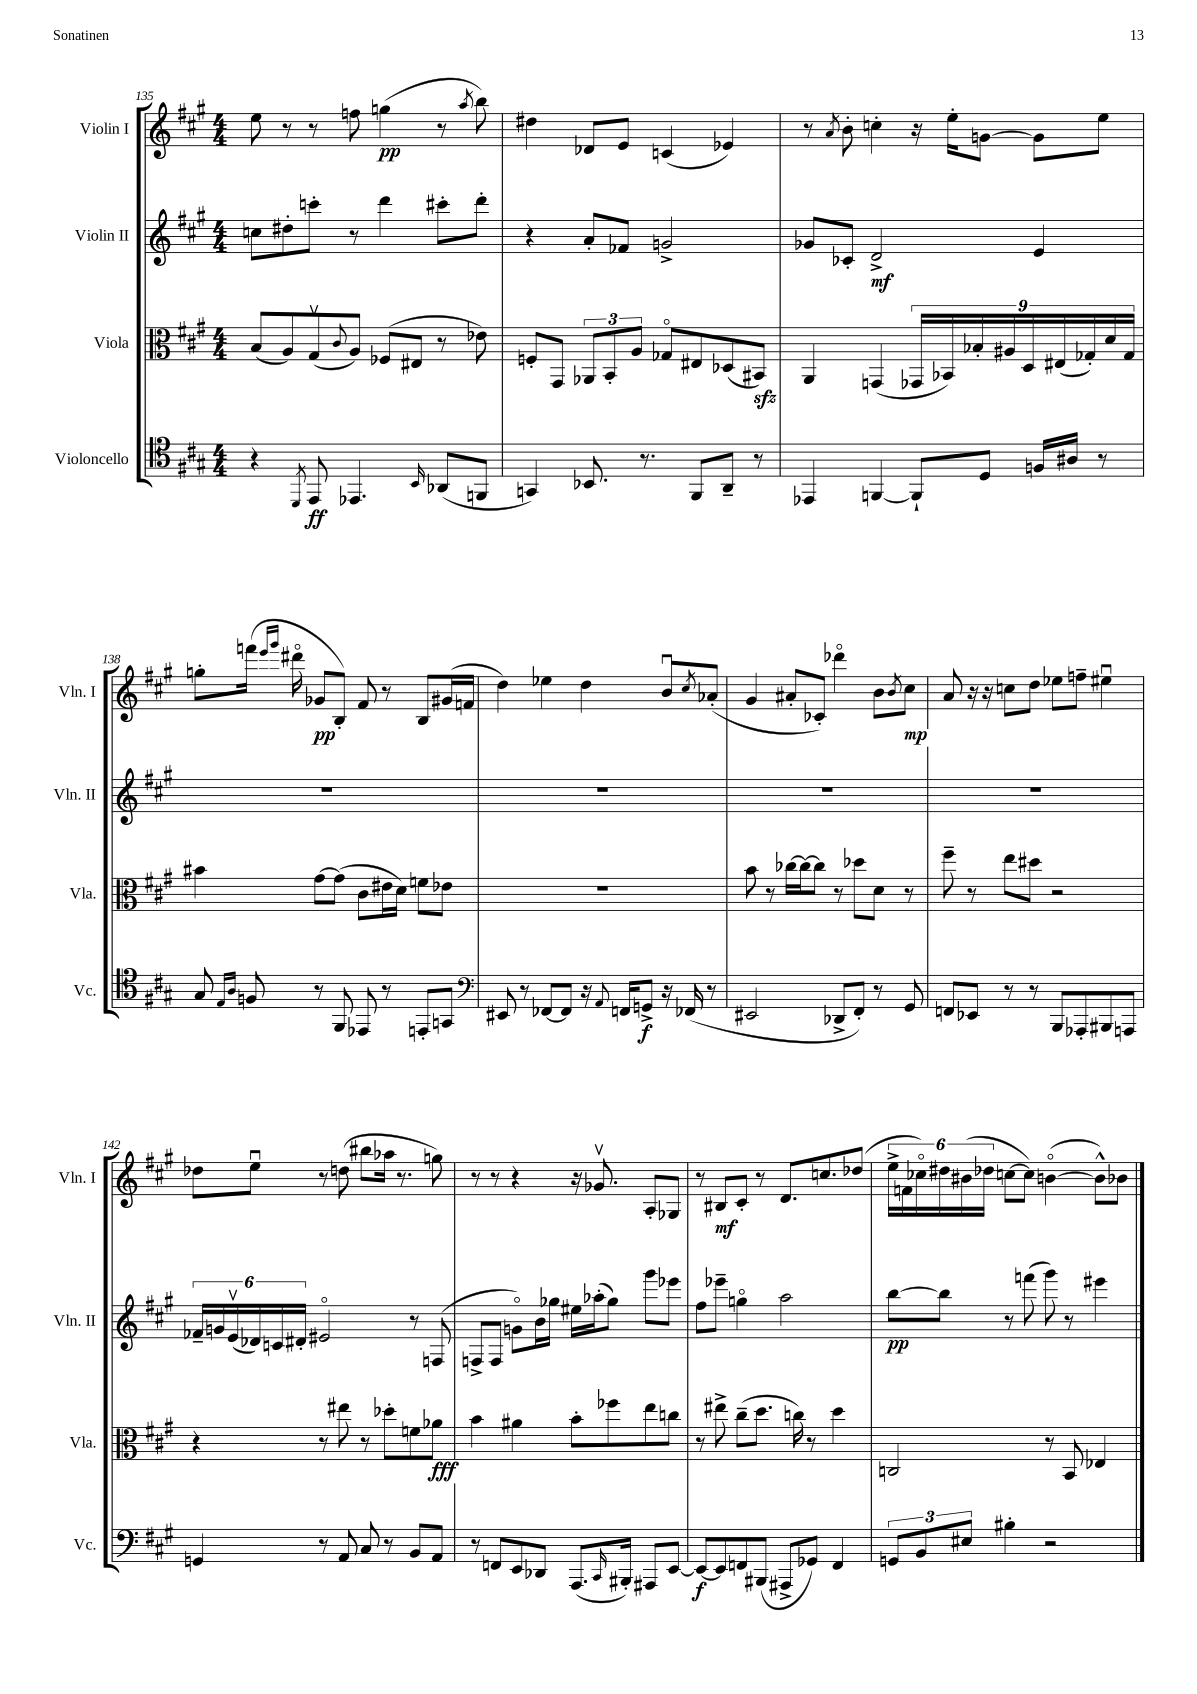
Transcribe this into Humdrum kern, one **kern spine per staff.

**kern	**dynam	**kern	**dynam	**kern	**dynam	**kern	**dynam
*part4	*part4	*part3	*part3	*part2	*part2	*part1	*part1
*staff4	*staff4	*staff3	*staff3	*staff2	*staff2	*staff1	*staff1
*I"Violoncello	*	*I"Viola	*	*I"Violin II	*	*I"Violin I	*
*I'Vc.	*	*I'Vla.	*	*I'Vln. II	*	*I'Vln. I	*
*clefC4	*	*clefC3	*	*clefG2	*	*clefG2	*
*k[f#c#g#]	*	*k[f#c#g#]	*	*k[f#c#g#]	*	*k[f#c#g#]	*
*M4/4	*	*M4/4	*	*M4/4	*	*M4/4	*
=135	=135	=135	=135	=135	=135	=135	=135
4r	.	(8B/L	.	8ccn\L	.	8ee\	.
.	.	8A/)	.	8dd#X'\	.	8r	.
8qDD/	.	.	.	.	.	.	.
8EE/	ff	(8G#v/	.	8cccn'\J	.	8r	.
.	.	8qqc#/	.	.	.	.	.
4.EE-X/	.	8A/J)	.	8r	.	8ffn\	.
.	.	(8F-X/L	.	4ddd\	.	(4ggn\	pp
.	.	8E#X/J	.	.	.	.	.
16qqBB/	.	.	.	.	.	.	.
(8AA-X/L	.	8r	.	8ccc#X'\L	.	8r	.
.	.	.	.	.	.	8qaa/	.
8FFn/J	.	8e-X\)	.	8ddd'\J	.	8bb\)	.
=136	=136	=136	=136	=136	=136	=136	=136
4GGn/)	.	8Fn'/L	.	4r	.	4dd#X\	.
.	.	8GG#/J	.	.	.	.	.
8.BB-X/	.	12AA-X/L	.	8a'/L	.	8d-X/L	.
.	.	12BB'/	.	.	.	.	.
.	.	.	.	8f-X/J	.	8e/J	.
.	.	12A/J	.	.	.	.	.
8.r	.	.	.	.	.	.	.
.	.	8G-X/L	.	2gn^/	.	(4cn/	.
8FF#/L	.	8E#X/	.	.	.	.	.
8AA~/J	.	(8D-X/	.	.	.	4e-X/)	.
8r	.	8BB#Xzz/J)	.	.	.	.	.
=137	=137	=137	=137	=137	=137	=137	=137
4EE-X/	.	4AA/	.	8g-X/L	.	8r	.
.	.	.	.	.	.	8qa/	.
.	.	.	.	8c-X'/J	.	8b'\	.
[4FFn/	.	(4GGn/	.	2d^/	mf	4ccn'\	.
8FF`/L]	.	18GG-X/LL	.	.	.	16r	.
.	.	18BB-X/)	.	.	.	.	.
.	.	.	.	.	.	16ee'\KL	.
.	.	18B-X'/	.	.	.	.	.
8D/J	.	.	.	.	.	[8gn\J	.
.	.	18A#X/	.	.	.	.	.
.	.	18D/	.	.	.	.	.
16Fn/LL	.	.	.	4e/	.	8g\L]	.
.	.	(18E#X/	.	.	.	.	.
16A#X/JJ	.	.	.	.	.	.	.
.	.	18G-X'/)	.	.	.	.	.
8r	.	.	.	.	.	8ee\J	.
.	.	18d/	.	.	.	.	.
.	.	18G-/JJ	.	.	.	.	.
!!LO:LB:g=z
=138	=138	=138	=138	=138	=138	=138	=138
8G#/	.	4b#X\	.	1r	.	8ggn'\L	.
16qqE/LL	.	.	.	.	.	.	.
16qqA/JJ	.	.	.	.	.	.	.
8Fn/	.	.	.	.	.	(16fffn\Jk	.
.	.	.	.	.	.	16qqeee/LL	.
.	.	.	.	.	.	16qqggg#/JJ	.
.	.	.	.	.	.	16ddd#X\	.
8r	.	[8g#\L	.	.	.	8g-X/L	pp
8FF#/	.	(8g#\J]	.	.	.	8B'/J)	.
8EE-X/	.	8c#\L	.	.	.	8f#/	.
8r	.	16e#X\L	.	.	.	8r	.
.	.	16d\JJ)	.	.	.	.	.
8EEn'/L	.	8fn\L	.	.	.	8B/L	.
8GGn/J	.	8e-X\J	.	.	.	(16g#X/L	.
.	.	.	.	.	.	16fn/JJ	.
=139	=139	=139	=139	=139	=139	=139	=139
*clefF4	*	*	*	*	*	*	*
8EE#X/	.	1r	.	1r	.	4dd\)	.
8r	.	.	.	.	.	.	.
[8FF-X/L	.	.	.	.	.	4ee-X\	.
8FF-/J]	.	.	.	.	.	.	.
16r	.	.	.	.	.	4dd\	.
8qqAA/	.	.	.	.	.	.	.
16FFn/KL	.	.	.	.	.	.	.
8GGn^/J	f	.	.	.	.	.	.
16r	.	.	.	.	.	8bu/L	.
(16FF-X/	.	.	.	.	.	.	.
.	.	.	.	.	.	8qcc#/	.
8r	.	.	.	.	.	(8a-X'/J	.
=140	=140	=140	=140	=140	=140	=140	=140
2EE#X/	.	8b\	.	1r	.	4g#/	.
.	.	8r	.	.	.	.	.
.	.	[16cc-X\LL	.	.	.	8a#X'/L	.
.	.	16cc-\J_	.	.	.	.	.
.	.	8cc-\J]	.	.	.	8c-X'/J)	.
8DD-X^/L	.	8r	.	.	.	4ddd-X\	.
8FF#'/J)	.	8dd-X\L	.	.	.	.	.
8r	.	8d\J	.	.	.	8b\L	.
.	.	.	.	.	.	8qb/	.
8GG#/	.	8r	.	.	.	8cc#\J	mp
=141	=141	=141	=141	=141	=141	=141	=141
8FFn/L	.	8ff#~\	.	1r	.	8a/	.
8EE-X/J	.	8r	.	.	.	16r	.
.	.	.	.	.	.	16r	.
8r	.	8ee\L	.	.	.	8ccn\L	.
8r	.	8dd#X\J	.	.	.	8dd\J	.
8BBB/L	.	2r	.	.	.	8ee-X\L	.
8AAA-X'/	.	.	.	.	.	8ffn~\J	.
8BBB#X/	.	.	.	.	.	4ee#Xu\	.
8AAAn/J	.	.	.	.	.	.	.
!!LO:LB:g=z
=142	=142	=142	=142	=142	=142	=142	=142
4GGn/	.	4r	.	24f-X~/LL	.	8dd-X\L	.
.	.	.	.	24gn/	.	.	.
.	.	.	.	(24ev/	.	.	.
.	.	.	.	24d-X/)	.	8eeu\J	.
.	.	.	.	24cn/	.	.	.
.	.	.	.	24d#X'/JJ	.	.	.
8r	.	8r	.	2e#X/	.	8r	.
8AA/	.	8ee#X\	.	.	.	(8ddn\	.
8C#/	.	8r	.	.	.	8bb#X\L	.
8r	.	8dd-X'\L	.	.	.	16aa-X\Jk	.
.	.	.	.	.	.	8.r	.
8BB/L	.	8fn\	.	8r	.	.	.
8AA/J	.	8a-X\J	fff	(8Fn/	.	8ggn\)	.
=143	=143	=143	=143	=143	=143	=143	=143
8r	.	4b\	.	8Fn^/L	.	8r	.
8FFn/L	.	.	.	8F/J	.	8r	.
8EE/	.	4a#X\	.	8gn\L)	.	4r	.
8DD-X/J	.	.	.	16b\L	.	.	.
.	.	.	.	16gg-X\JJ	.	.	.
(8.AAA/L	.	8b'\L	.	16ee#X\LL	.	16r	.
.	.	.	.	(16aa-X'\J	.	8.g-Xv/	.
.	.	8ff-X\	.	8gg-\J)	.	.	.
16qqCC#/	.	.	.	.	.	.	.
16BBB#X'/Jk)	.	.	.	.	.	.	.
8AAA#X/L	.	8ee\	.	8ggg#\L	.	8A'/L	.
[8EE/J	.	8ccn\J	.	8eee-X\J	.	8G-X/J	.
=144	=144	=144	=144	=144	=144	=144	=144
8EE/L_	f	8r	.	8ff#\L	.	8r	.
8EE/]	.	8ee#X^\	.	8eee-X~\J	.	8B#X/L	mf
8FFn/	.	(8cc#~\L	.	4ggn\	.	8c#'/J	.
(8BBB#X/J	.	8.dd\J	.	.	.	8r	.
8AAA#X^/L	.	.	.	2aa\	.	8.d/L	.
.	.	16ccn\)	.	.	.	.	.
8GG-X/J)	.	8r	.	.	.	.	.
.	.	.	.	.	.	8.ccn/	.
4FF/	.	4dd\	.	.	.	.	.
.	.	.	.	.	.	(8dd-X/J	.
=145	=145	=145	=145	=145	=145	=145	=145
12GGn/L	.	2Cn/	.	[8bb\L	pp	24ee^\LL	.
.	.	.	.	.	.	24fn\	.
12BB/	.	.	.	.	.	24cc-X\)	.
.	.	.	.	8bb\J]	.	24dd#X\	.
12E#X/J	.	.	.	.	.	(24b#X\	.
.	.	.	.	.	.	24dd-X\JJ	.
4B#X'\	.	.	.	8r	.	[8ccn\L	.
.	.	.	.	(8fffn\	.	8cc\J])	.
2r	.	8r	.	8ggg#\)	.	([4bn\	.
.	.	8BB/	.	8r	.	.	.
.	.	4E-X/	.	4eee#X\	.	8b^^\L])	.
.	.	.	.	.	.	8b-X\J	.
==	==	==	==	==	==	==	==
*-	*-	*-	*-	*-	*-	*-	*-
